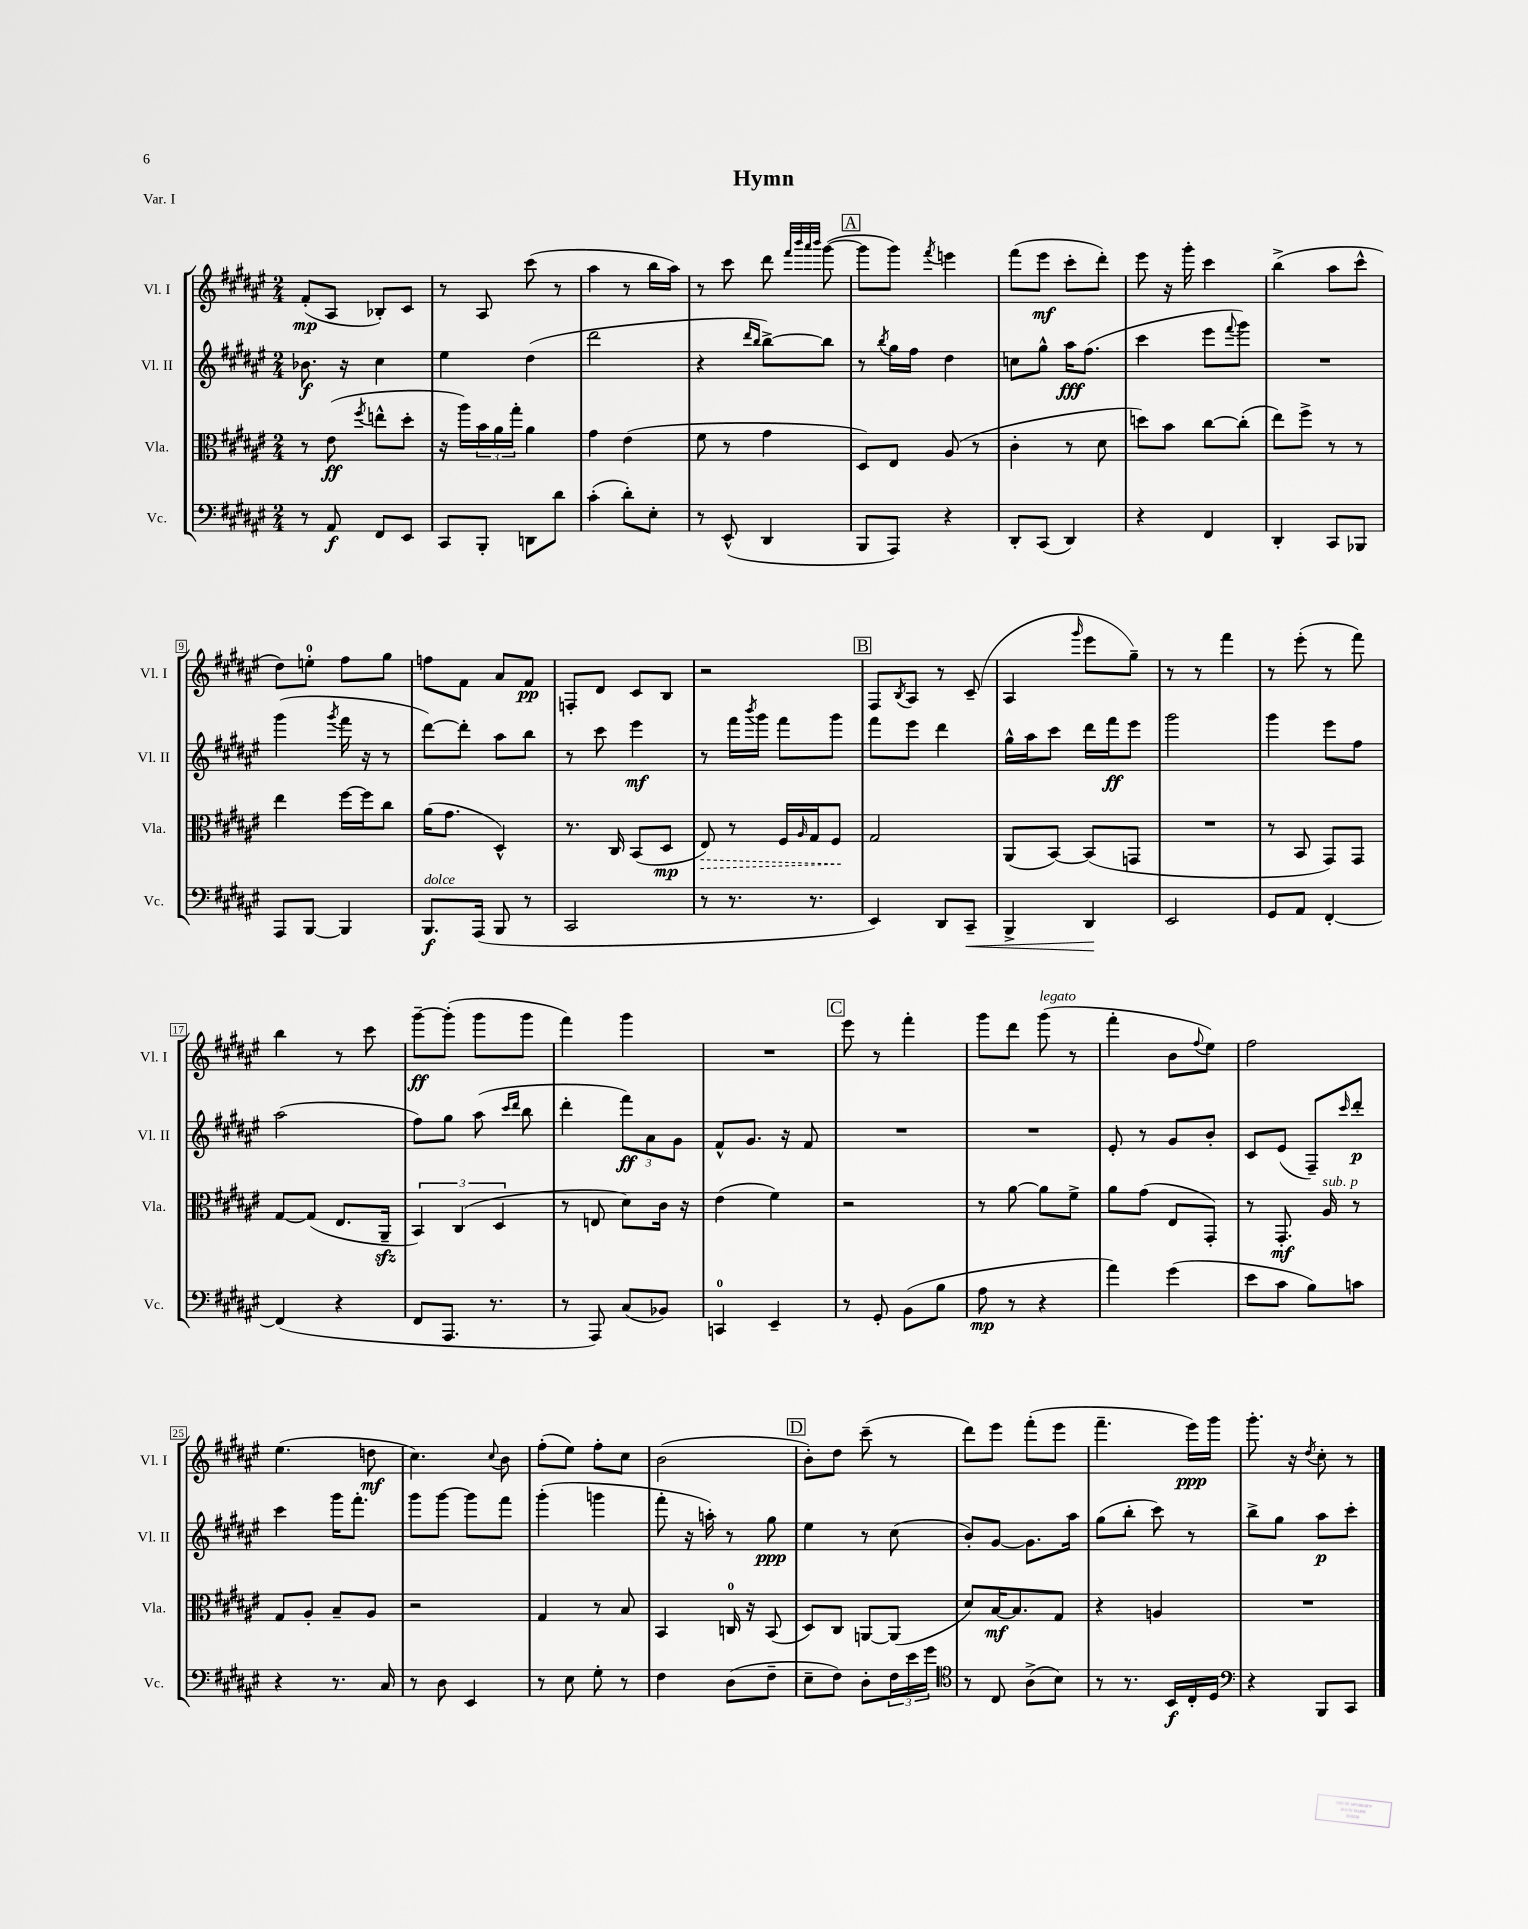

**kern	**dynam	**kern	**dynam	**kern	**dynam	**kern	**dynam
*part4	*part4	*part3	*part3	*part2	*part2	*part1	*part1
*staff4	*staff4	*staff3	*staff3	*staff2	*staff2	*staff1	*staff1
*I"Vc.	*	*I"Vla.	*	*I"Vl. II	*	*I"Vl. I	*
*I'Vc.	*	*I'Vla.	*	*I'Vl. II	*	*I'Vl. I	*
*clefF4	*	*clefC3	*	*clefG2	*	*clefG2	*
*k[f#c#g#d#a#e#]	*	*k[f#c#g#d#a#e#]	*	*k[f#c#g#d#a#e#]	*	*k[f#c#g#d#a#e#]	*
*M2/4	*	*M2/4	*	*M2/4	*	*M2/4	*
=1	=1	=1	=1	=1	=1	=1	=1
8r	.	8r	.	8.b-X\	f	(8f#'/L	mp
8AA#/	f	(8e#\	ff	.	.	8A#/J	.
.	.	.	.	16r	.	.	.
.	.	8qff#/	.	.	.	.	.
8FF#/L	.	8een^^\L	.	4cc#\	.	8B-X'/L)	.
8EE#/J	.	8dd#'\J	.	.	.	8c#/J	.
=2	=2	=2	=2	=2	=2	=2	=2
8CC#/L	.	16r	.	4ee#\	.	8r	.
.	.	16aa#\LL)	.	.	.	.	.
8BBB'/J	.	24b\	.	.	.	8A#/	.
.	.	24a#\	.	.	.	.	.
.	.	24gg#'\JJ	.	.	.	.	.
8DDn\L	.	4a#\	.	(4dd#\	.	(8ccc#\	.
8d#\J	.	.	.	.	.	8r	.
=3	=3	=3	=3	=3	=3	=3	=3
(4c#'\	.	4g#\	.	2ddd#\	.	4aa#\	.
8d#'\L)	.	(4e#\	.	.	.	8r	.
8E#'\J	.	.	.	.	.	16bb\LL	.
.	.	.	.	.	.	16aa#\JJ)	.
=4	=4	=4	=4	=4	=4	=4	=4
8r	.	8f#\	.	4r	.	8r	.
(8EE#^^/	.	8r	.	.	.	8ccc#\	.
.	.	.	.	16qqddd#/LL	.	.	.
.	.	.	.	16qqbb/JJ	.	.	.
4DD#/	.	4g#\	.	[8bb^\L)	.	8ddd#\	.
.	.	.	.	.	.	32qqfff#/LLL	.
.	.	.	.	.	.	32qqbbb/	.
.	.	.	.	.	.	32qqaaa#/	.
.	.	.	.	.	.	32qqbbb/JJJ	.
.	.	.	.	8bb\J]	.	([8ggg#\	.
!!LO:REH:place=s1:t=A
=5	=5	=5	=5	=5	=5	=5	=5
8BBB/L	.	8D#/L)	.	8r	.	8ggg#\L]	.
.	.	.	.	8qbb/	.	.	.
8AAA#/J)	.	8E#/J	.	16gg#\LL	.	8ggg#\J)	.
.	.	.	.	16ff#\JJ	.	.	.
.	.	.	.	.	.	8qfff#/	.
4r	.	(8A#/	.	4dd#\	.	4eeen\	.
.	.	8r	.	.	.	.	.
=6	=6	=6	=6	=6	=6	=6	=6
8DD#'/L	.	4c#'\	.	8ccn\L	.	(8fff#\L	.
(8CC#/J	.	.	.	8gg#^^\J	.	8eee#\J	mf
4DD#/)	.	8r	.	16aa#\KL	fff	8ccc#'\L	.
.	.	.	.	(8.ff#\J	.	.	.
.	.	8d#\	.	.	.	8ddd#'\J)	.
=7	=7	=7	=7	=7	=7	=7	=7
4r	.	8ddn\L)	.	4ccc#\	.	8eee#\	.
.	.	8b\J	.	.	.	16r	.
.	.	.	.	.	.	16ggg#'\	.
4FF#/	.	[8cc#\L	.	8eee#\L	.	4ccc#\	.
.	.	.	.	8qqfff#/	.	.	.
.	.	(8cc#'\J]	.	8ggg#\J)	.	.	.
=8	=8	=8	=8	=8	=8	=8	=8
4DD#'/	.	8ee#\L)	.	2r	.	(4bb^\	.
.	.	8ff#^\J	.	.	.	.	.
8CC#/L	.	8r	.	.	.	8aa#\L	.
8BBB-X/J	.	8r	.	.	.	8ccc#^^\J	.
!!LO:LB:g=z
=9	=9	=9	=9	=9	=9	=9	=9
8AAA#/L	.	4ee#\	.	(4ggg#\	.	8dd#\L)	.
[8BBB/J	.	.	.	.	.	8een'\J	.
.	.	.	.	8qggg#/	.	.	.
4BBB/]	.	[16ff#\LL	.	16fff#\	.	8ff#\L	.
.	.	16ff#\J]	.	16r	.	.	.
.	.	8cc#\J	.	8r	.	8gg#\J	.
=10	=10	=10	=10	=10	=10	=10	=10
!LO:TX:a:i:t=dolce	!	!	!	!	!	!	!
8.BBB/L	f	(16a#\KL	.	[8ddd#\L)	.	8ffn\L	.
.	.	8.g#\J	.	.	.	.	.
.	.	.	.	8ddd#'\J]	.	8f#\J	.
(16AAA#/Jk	.	.	.	.	.	.	.
8BBB/	.	4D#^^/)	.	8aa#\L	.	8a#/L	.
8r	.	.	.	8bb\J	.	8f#/J	pp
=11	=11	=11	=11	=11	=11	=11	=11
2CC#/	.	8.r	.	8r	.	8Fn'/L	.
.	.	.	.	8ccc#\	.	8d#/J	.
.	.	16C#/	.	.	.	.	.
.	.	(8BB/L	.	4eee#\	mf	8c#/L	.
.	.	8D#/J	mp	.	.	8B/J	.
=12	=12	=12	=12	=12	=12	=12	=12
!	!	!	!LO:HP:b	!	!	!	!
8r	.	8E#/)	>	8r	.	2r	.
8.r	.	8r	.	16fff#\LL	.	.	.
.	.	.	.	8qbbb/	.	.	.
.	.	.	.	16ggg#\JJ	.	.	.
.	.	16F#/LL	.	8fff#\L	.	.	.
.	.	16qqA#/	.	.	.	.	.
8.r	.	16G#/J	.	.	.	.	.
.	.	8F#/J	.	8ggg#\J	.	.	.
.	.	.	]	.	.	.	.
!!LO:REH:place=s1:t=B
=13	=13	=13	=13	=13	=13	=13	=13
4EE#/)	.	2G#/	.	8fff#\L	.	8F#/L	.
.	.	.	.	.	.	8qB/	.
.	.	.	.	8eee#\J	.	8A#/J	.
8DD#/L	.	.	.	4ddd#\	.	8r	.
!	!LO:HP:b	!	!	!	!	!	!
8CC#~/J	<	.	.	.	.	(8c#~/	.
=14	=14	=14	=14	=14	=14	=14	=14
4BBB^/	.	(8AA#/L	.	16gg#^^\LL	.	4A#/	.
.	.	.	.	16aa#\J	.	.	.
.	.	[8BB/J)	.	8ccc#\J	.	.	.
.	.	.	.	.	.	16qqggg#/	.
4DD#/	.	(8BB/L]	.	16ddd#\LL	.	8eee#\L	.
.	.	.	.	16fff#\J	ff	.	.
.	.	8GGn/J	.	8eee#\J	.	8gg#~\J)	.
.	[	.	.	.	.	.	.
=15	=15	=15	=15	=15	=15	=15	=15
2EE#/	.	2r	.	2ggg#\	.	8r	.
.	.	.	.	.	.	8r	.
.	.	.	.	.	.	4fff#\	.
=16	=16	=16	=16	=16	=16	=16	=16
8GG#/L	.	8r	.	4ggg#\	.	8r	.
8AA#/J	.	8BB/	.	.	.	(8eee#'\	.
[4FF#'/	.	8GG#/L)	.	8eee#\L	.	8r	.
.	.	8GG#/J	.	8ff#\J	.	8fff#\)	.
!!LO:LB:g=z
=17	=17	=17	=17	=17	=17	=17	=17
(4FF#/]	.	[8G#/L	.	(2aa#\	.	4bb\	.
.	.	(8G#/J]	.	.	.	.	.
4r	.	8.E#/L	.	.	.	8r	.
.	.	.	.	.	.	8ccc#\	.
.	.	16AA#zz~/Jk	.	.	.	.	.
=18	=18	=18	=18	=18	=18	=18	=18
8FF#/L	.	6BB/)	.	8ff#\L)	.	[8ggg#~\L	ff
8.AAA#/J	.	.	.	8gg#\J	.	(8ggg#'\J]	.
.	.	(6C#/	.	.	.	.	.
.	.	.	.	(8aa#\	.	8ggg#\L	.
8.r	.	.	.	.	.	.	.
.	.	6D#/	.	.	.	.	.
.	.	.	.	16qqccc#/LL	.	.	.
.	.	.	.	16qqddd#/JJ	.	.	.
.	.	.	.	8bb\	.	8ggg#\J	.
=19	=19	=19	=19	=19	=19	=19	=19
8r	.	8r	.	4ddd#'\	.	4fff#\)	.
8AAA#/)	.	8En/	.	.	.	.	.
(8C#/L	.	8d#\L)	.	12fff#\L)	ff	4ggg#\	.
.	.	.	.	12a#\	.	.	.
8BB-X/J)	.	16c#\Jk	.	.	.	.	.
.	.	.	.	12g#\J	.	.	.
.	.	16r	.	.	.	.	.
=20	=20	=20	=20	=20	=20	=20	=20
4CCn/	.	(4e#\	.	8f#^^/L	.	2r	.
.	.	.	.	8.g#/J	.	.	.
4EE#~/	.	4f#\)	.	.	.	.	.
.	.	.	.	16r	.	.	.
.	.	.	.	8f#/	.	.	.
!!LO:REH:place=s1:t=C
=21	=21	=21	=21	=21	=21	=21	=21
8r	.	2r	.	2r	.	8eee#\	.
8GG#'/	.	.	.	.	.	8r	.
(8BB\L	.	.	.	.	.	4fff#'\	.
8B\J	.	.	.	.	.	.	.
=22	=22	=22	=22	=22	=22	=22	=22
8A#\	mp	8r	.	2r	.	8ggg#\L	.
8r	.	[8a#\	.	.	.	8ddd#\J	.
!	!	!	!	!	!	!LO:TX:a:i:t=legato	!
4r	.	8a#\L]	.	.	.	(8ggg#\	.
.	.	8f#^\J	.	.	.	8r	.
=23	=23	=23	=23	=23	=23	=23	=23
4a#\)	.	8a#\L	.	8e#'/	.	4fff#'\	.
.	.	(8g#\J	.	8r	.	.	.
(4g#\	.	8E#/L	.	8g#/L	.	8b\L	.
.	.	.	.	.	.	8qqff#/	.
.	.	8GG#'/J)	.	8b'/J	.	8ee#\J)	.
=24	=24	=24	=24	=24	=24	=24	=24
8e#\L	.	8r	.	8c#/L	.	2ff#\	.
8c#\J	.	8.GG#'/	mf	(8e#/J	.	.	.
8B\L)	.	.	.	8F#~/L)	.	.	.
!	!	!LO:TX:a:i:t=sub. p	!	!	!	!	!
.	.	16A#/	.	.	.	.	.
.	.	.	.	16qqccc#/	.	.	.
8cn\J	.	8r	.	8ddd#'/J	p	.	.
!!LO:LB:g=z
=25	=25	=25	=25	=25	=25	=25	=25
4r	.	8G#/L	.	4ccc#\	.	(4.ee#\	.
.	.	8A#'/J	.	.	.	.	.
8.r	.	8B~/L	.	16ggg#\KL	.	.	.
.	.	.	.	8.fff#'\J	.	.	.
.	.	8A#/J	.	.	.	8ddn\	mf
16C#/	.	.	.	.	.	.	.
=26	=26	=26	=26	=26	=26	=26	=26
8r	.	2r	.	8ggg#\L	.	4.cc#\)	.
8D#\	.	.	.	[8ggg#\J	.	.	.
4EE#/	.	.	.	8ggg#\L]	.	.	.
.	.	.	.	.	.	8qqcc#/	.
.	.	.	.	8fff#\J	.	8b\	.
=27	=27	=27	=27	=27	=27	=27	=27
8r	.	4G#/	.	(4ggg#'\	.	(8ff#'\L	.
8E#\	.	.	.	.	.	8ee#\J)	.
8G#'\	.	8r	.	4gggn\	.	8ff#'\L	.
8r	.	8B/	.	.	.	8cc#\J	.
=28	=28	=28	=28	=28	=28	=28	=28
4F#\	.	4BB/	.	8fff#'\	.	(2b\	.
.	.	.	.	16r	.	.	.
.	.	.	.	16aan'\)	.	.	.
(8D#\L	.	16Cn/	.	8r	.	.	.
.	.	16r	.	.	.	.	.
8F#~\J	.	(8BB/	.	8gg#\	ppp	.	.
!!LO:REH:place=s1:t=D
=29	=29	=29	=29	=29	=29	=29	=29
8E#~\L	.	8D#/L)	.	4ee#\	.	8b'\L)	.
8F#\J)	.	8C#/J	.	.	.	8dd#\J	.
8D#'\L	.	[8AAn/L	.	8r	.	(8ccc#~\	.
24F#\L	.	(8AA/J]	.	(8cc#\	.	8r	.
24e#\	.	.	.	.	.	.	.
24g#\JJ	.	.	.	.	.	.	.
=30	=30	=30	=30	=30	=30	=30	=30
*clefC4	*	*	*	*	*	*	*
8r	.	8d#/L)	.	8b'/L)	.	8ddd#\L)	.
8C#/	.	[16B/K	mf	[8g#/J	.	8eee#\J	.
.	.	8.B/]	.	.	.	.	.
(8A#^\L	.	.	.	8.g#\L]	.	(8fff#'\L	.
8B\J)	.	8G#/J	.	.	.	8eee#\J	.
.	.	.	.	16aa#\Jk	.	.	.
=31	=31	=31	=31	=31	=31	=31	=31
8r	.	4r	.	(8gg#\L	.	4.fff#~\	.
8.r	.	.	.	8bb'\J	.	.	.
.	.	4An/	.	8ccc#\)	.	.	.
16BB/LL	f	.	.	.	.	.	.
16C#'/	.	.	.	8r	.	16eee#\LL)	ppp
16D#/JJ	.	.	.	.	.	16ggg#\JJ	.
=32	=32	=32	=32	=32	=32	=32	=32
*clefF4	*	*	*	*	*	*	*
4r	.	2r	.	8bb^\L	.	8.ggg#'\	.
.	.	.	.	8gg#\J	.	.	.
.	.	.	.	.	.	16r	.
.	.	.	.	.	.	8qdd#/	.
8BBB/L	.	.	.	8aa#\L	p	8cc#'\	.
8CC#/J	.	.	.	8ccc#'\J	.	8r	.
==	==	==	==	==	==	==	==
*-	*-	*-	*-	*-	*-	*-	*-
